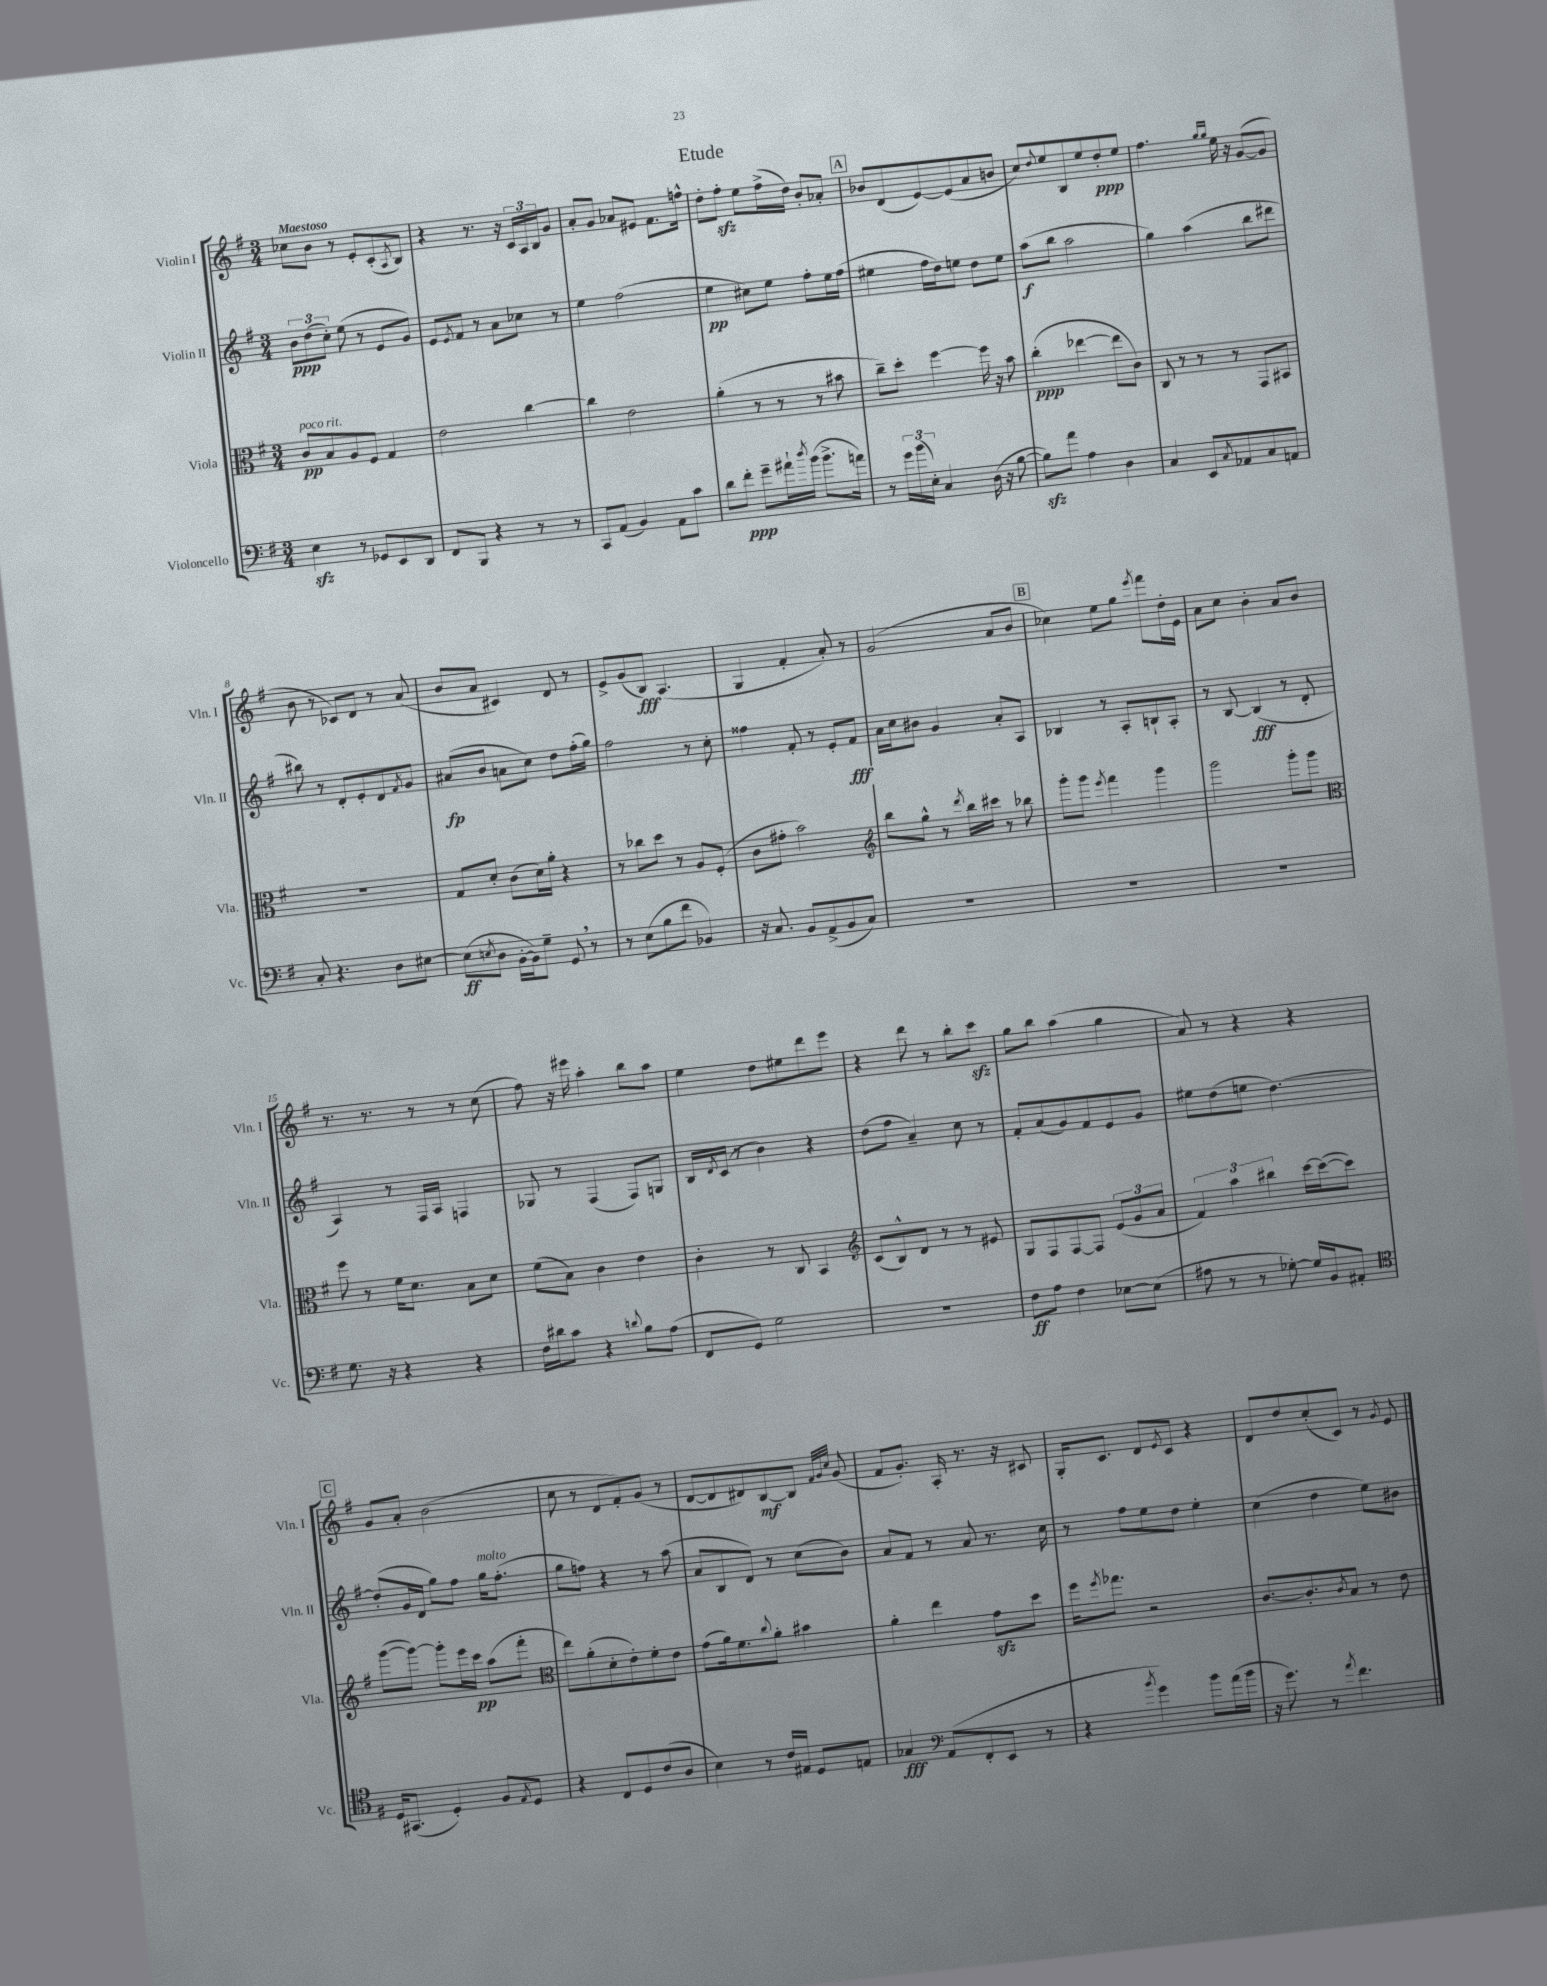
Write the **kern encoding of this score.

**kern	**kern	**kern	**kern
*staff4	*staff3	*staff2	*staff1
*clefF4	*clefC3	*clefG2	*clefG2
*k[f#]	*k[f#]	*k[f#]	*k[f#]
*M3/4	*M3/4	*M3/4	*M3/4
4E\	8c/L	12b\L	8cc-\L
.	.	(12dd\	.
.	8B/	.	8b\J
.	.	12cc'\J)	.
8r	8A/	(8ee\	8r
8GG-/L	8F#/J	8r	8e'/L
8EE/	4G/	8e/L	(8c'/
.	.	.	8qA/
8DD/J	.	8g/J)	8B/J)
=	=	=	=
8FF#/L	2e\	8e/L	4r
.	.	8qe/	.
8BBB/J	.	8f#/J	.
4r	.	8r	8.r
.	.	8a\L	.
.	.	.	16r
8r	[4cc\	8cc-\J	24c/LL
.	.	.	24A/
.	.	.	24B/J
8r	.	8r	8g/J
=	=	=	=
8CC/L	4cc\]	4ee\	8a'/L
(8AA/J	.	.	8g/J
4BB/)	2e\	(2ff#\	8a-/L
.	.	.	8e#/J
8AA\L	.	.	8.f#\L
8c\J	.	.	.
.	.	.	16ff^^\Jk
=	=	=	=
8d\L	(4a'\	4ee\	8dd'\L
8f#'\J	.	.	8ff#'\J
8g~\L	8r	8cc#\L)	8ee\L
16a#`\L	8r	8ee\J	(16ff#^\L
8qdd/	.	.	.
(16b\JJ	.	.	16dd\JJ)
8.b^\L	8r	8ff#'\L	8b'/L
.	8b#\	16ee\L	8a-'/J
16a\Jk)	.	(16ff#\JJ	.
=	=	=	=
8r	8cc~\L)	4ee#\	8b-/L
24g\LL	8dd'\J	.	(8d/
(24b\	.	.	.
24E'\JJ)	.	.	.
4C/	[4ff#\	16ff#\LL	[8e/)
.	.	16dd\J)	.
.	.	8ee\J	(8e/]
(16D\	16ff#\]	8dd\L	8a/
16r	16r	.	.
[8B\	8b\	8ee\J	8b/J
=	=	=	=
8B\]L)	(4cc'\	(8aa\L	8cc/L)
.	.	.	8qqdd/
8a\J	.	8bb\J	8ee/
4A\	[4ee-\	2aa\	8B/
.	.	.	8ee/
4D\	8ee-\]L	.	8dd'/
.	8c\J)	.	8ee/J
=	=	=	=
4C/	8C/	4gg\)	4.ff#\
.	8r	.	.
8EE/L	8r	(4aa\	.
.	.	.	16qqgg/LL
8qC/	.	.	16qqgg/JJ
8AA-/	8r	.	16ee\
.	.	.	16r
8C/	8GG/L	8bb\L	([8g/L
8AA/J	8BB#/J	8ddd#\J	8g/]J
=	=	=	=
8C'/	2.r	8bb#\)	8b\
4.r	.	8r	8r
.	.	8d'/L	8c-/L)
.	.	8e'/	8d/J
8D\L	.	8d/	8r
.	.	8qf#/	.
[8E#\J	.	8g/J	(8a/
=	=	=	=
(8E#\]L	8G/L	(8a#/L	8b/L
8qE/	.	.	.
8D\J	8d'/J	8b/J	8a/J
[16BB'\LL	(8c\L	8a\L	4c#/)
16BB\]J)	.	.	.
8G~\J	16d\L)	8cc\J)	.
.	16a'\JJ	.	.
8GG/	4r	8dd\L	8d/
8r	.	(16ff#'\L	8r
.	.	16gg\JJ)	.
=	=	=	=
8r	8r	2ff#\	8e^/L
(8E\L	8cc-\L	.	(8g/
8B\	8dd\J	.	8B/J)
8f#\J	8r	.	(4.A/
4BB-/)	8A/L	8r	.
.	(8F#'/J	8cc'\	.
=	=	=	=
16r	8c\L	4ff##\	4G/
8.C/	.	.	.
.	8g#'\J	.	.
8BB/L	2b\)	8f#'/	4f#'/
(8AA^/	.	8r	.
8BB/	.	8e'/L	8a'/)
8C/J)	.	8f#/J	8r
=	=	=	=
*	*clefG2	*	*
2.r	8bb\L	16a\LL	(2g/
.	.	16cc\J	.
.	8gg^^\J	8b#\J	.
.	8r	4g/	.
.	8qddd/	.	.
.	16bb\LL	.	.
.	16ccc#\JJ	.	.
.	8r	8a'/L	8a/L
.	8bb-\	8A/J	8b/J
=	=	=	=
2.r	8ggg'\L	4B-/	4cc-\)
.	8ggg\J	.	.
.	8qeee/	.	.
.	4fff#\	8r	8ee\L
.	.	8A'/L	8gg\J
.	.	.	8qeee/
.	4ggg\	8B`/	8fff#\L
.	.	8A'/J	16dd'\L
.	.	.	16e\JJ
=	=	=	=
2.r	2ggg\	8r	8a\L
.	.	[8B/	8cc\J
.	.	(4B/]	4b'\
.	8ggg'\L	8r	8a/L
.	8ggg\J	8d'/	8b/J
=	=	=	=
*	*clefC3	*	*
8.G\	8ff#\	4A/)	8.r
.	8r	.	.
16r	.	.	8.r
4r	16f#\LK	8r	.
.	8.d\J	.	.
.	.	16F#/LL	8r
.	.	16A/JJ	.
4r	8B\L	4F/	8r
.	8d\J	.	(8cc\
=	=	=	=
16F#\LL	(8f#\L	8G-/	8ff#\)
16d#\J	.	.	.
8c\J	8B\J)	8r	16r
.	.	.	16eee#\
4r	4c\	(4F#/	4aa'\
8qqd/	.	.	.
8B\L	4e\	8F#/L)	8bb\L
(8A\J	.	8G/J	8aa\J
=	=	=	=
8FF#/L	4c'\	16B/LL	4ee\
.	.	8qd/	.
.	.	(16c/JJ	.
8GG/J)	.	8r	.
2G\	8r	4b\)	8dd\L
.	8C/	.	8ee#\
.	4BB/	4r	8ddd\
.	.	.	8eee\J
=	=	=	=
*	*clefG2	*	*
2.r	(8c/L	(8dd\L	4r
.	8B^^/)	8ff#\J	.
.	8d/J	4a~/)	8ddd\
.	8r	.	8r
.	8r	8cc\	8bb'\L
.	8e#/	8r	8ccc\J
=	=	=	=
8F#\L	8G/L	8f#'/L	8gg\L
8A\J	8F#/	(8a/	8bb\J
4F#\	[8F#/	8g/)	(4aa\
.	8F#/]J	8f#/	.
[8E-\L	(12e/L	8e/	4gg\
.	12g/	.	.
(8E-\]J	.	8g/J	.
.	12a/J	.	.
=	=	=	=
8A#\	6f#/)	8ee#\L	8a/)
8r	.	(8dd\	8r
.	6aa\	.	.
8r	.	8ee\J	4r
.	6bb#\	.	.
[8G-'\)	.	[4.dd\)	.
16G-/]LL	[16ccc\LL	.	4r
16BB/J	(16ccc\_J	.	.
8AA#'/J	8ccc\]J)	.	.
=	=	=	=
*clefC4	*	*	*
16D/LK	([8ggg\L	(8dd'/]L	8g/L
(8.GG#/J	.	.	.
.	8ggg\_J)	16g/L	8a'/J
.	.	16d/JJ	.
4D'/)	8ggg'\]L	8gg\L)	(2b\
.	16eee\L	8ff#\J	.
.	16ccc\JJ	.	.
8F#/L	(8aa\L	16gg\LK	.
.	.	(8.ff#'\J	.
8qE/	.	.	.
8D/J	8fff#'\J	.	.
=	=	=	=
*	*clefC3	*	*
4r	8ee\L)	8gg\L	8cc\
.	(8a'\	8ff\J)	8r
8C/L	8d'\	4r	8d/L
8D/	8e'\)	.	8f#'/)
(8c/	8f#'\	8r	(8g/J
8A/J	8e\J	(8aa\	8r
=	=	=	=
4B\)	(8g\L	8a/L	[8d/L
.	16a\k)	8B/	8d/]
.	8.f#\	.	.
8r	.	8d/J)	8d#/)
.	8qqcc/	.	.
16c/LL	8a'\J	8r	[8B/
16E#/JJ	.	.	.
8D/L	4b#\	(8cc\L	8B/]J
.	.	.	32qqf#/LLL
.	.	.	32qqg/
.	.	.	32qqcc/JJJ
8E/J	.	8b\J)	(8g/
=	=	=	=
4G-/	4a'\	8a/L	8f#/L
.	.	8f#/J	8.g'/J)
*clefF4	*	*	*
(8AA/L	4ee\	8r	.
.	.	.	16A'/
8FF#'/	.	8a/	8.r
8EE/J	8g\L	8.r	.
.	.	.	16r
8r	8dd\J	.	8c#/
.	.	16cc\	.
=	=	=	=
4r	16ff#\LK	8r	16G'/LK
.	8qff#/	.	.
.	8.gg-\J	.	8.c/J
.	.	8ff#\L	.
8qb/	.	.	.
4g\)	2r	8ee\	8d/L
.	.	.	8qe/
.	.	8dd\J	8c/J
8b\L	.	4ee'\	4r
(16a\L	.	.	.
16b\JJ	.	.	.
=	=	=	=
16r	[8.c/L	(4cc\	8d/L
8.g\)	.	.	.
.	.	.	8dd/
.	8.c'/]	.	.
8r	.	4dd\	(8cc'/
8qa/	8qc/	.	.
4.f#\	8B/J	.	8c/J)
.	8r	8ee\L)	8r
.	.	.	8qg/
.	8e\	8b#\J	8e/
==	==	==	==
*-	*-	*-	*-
